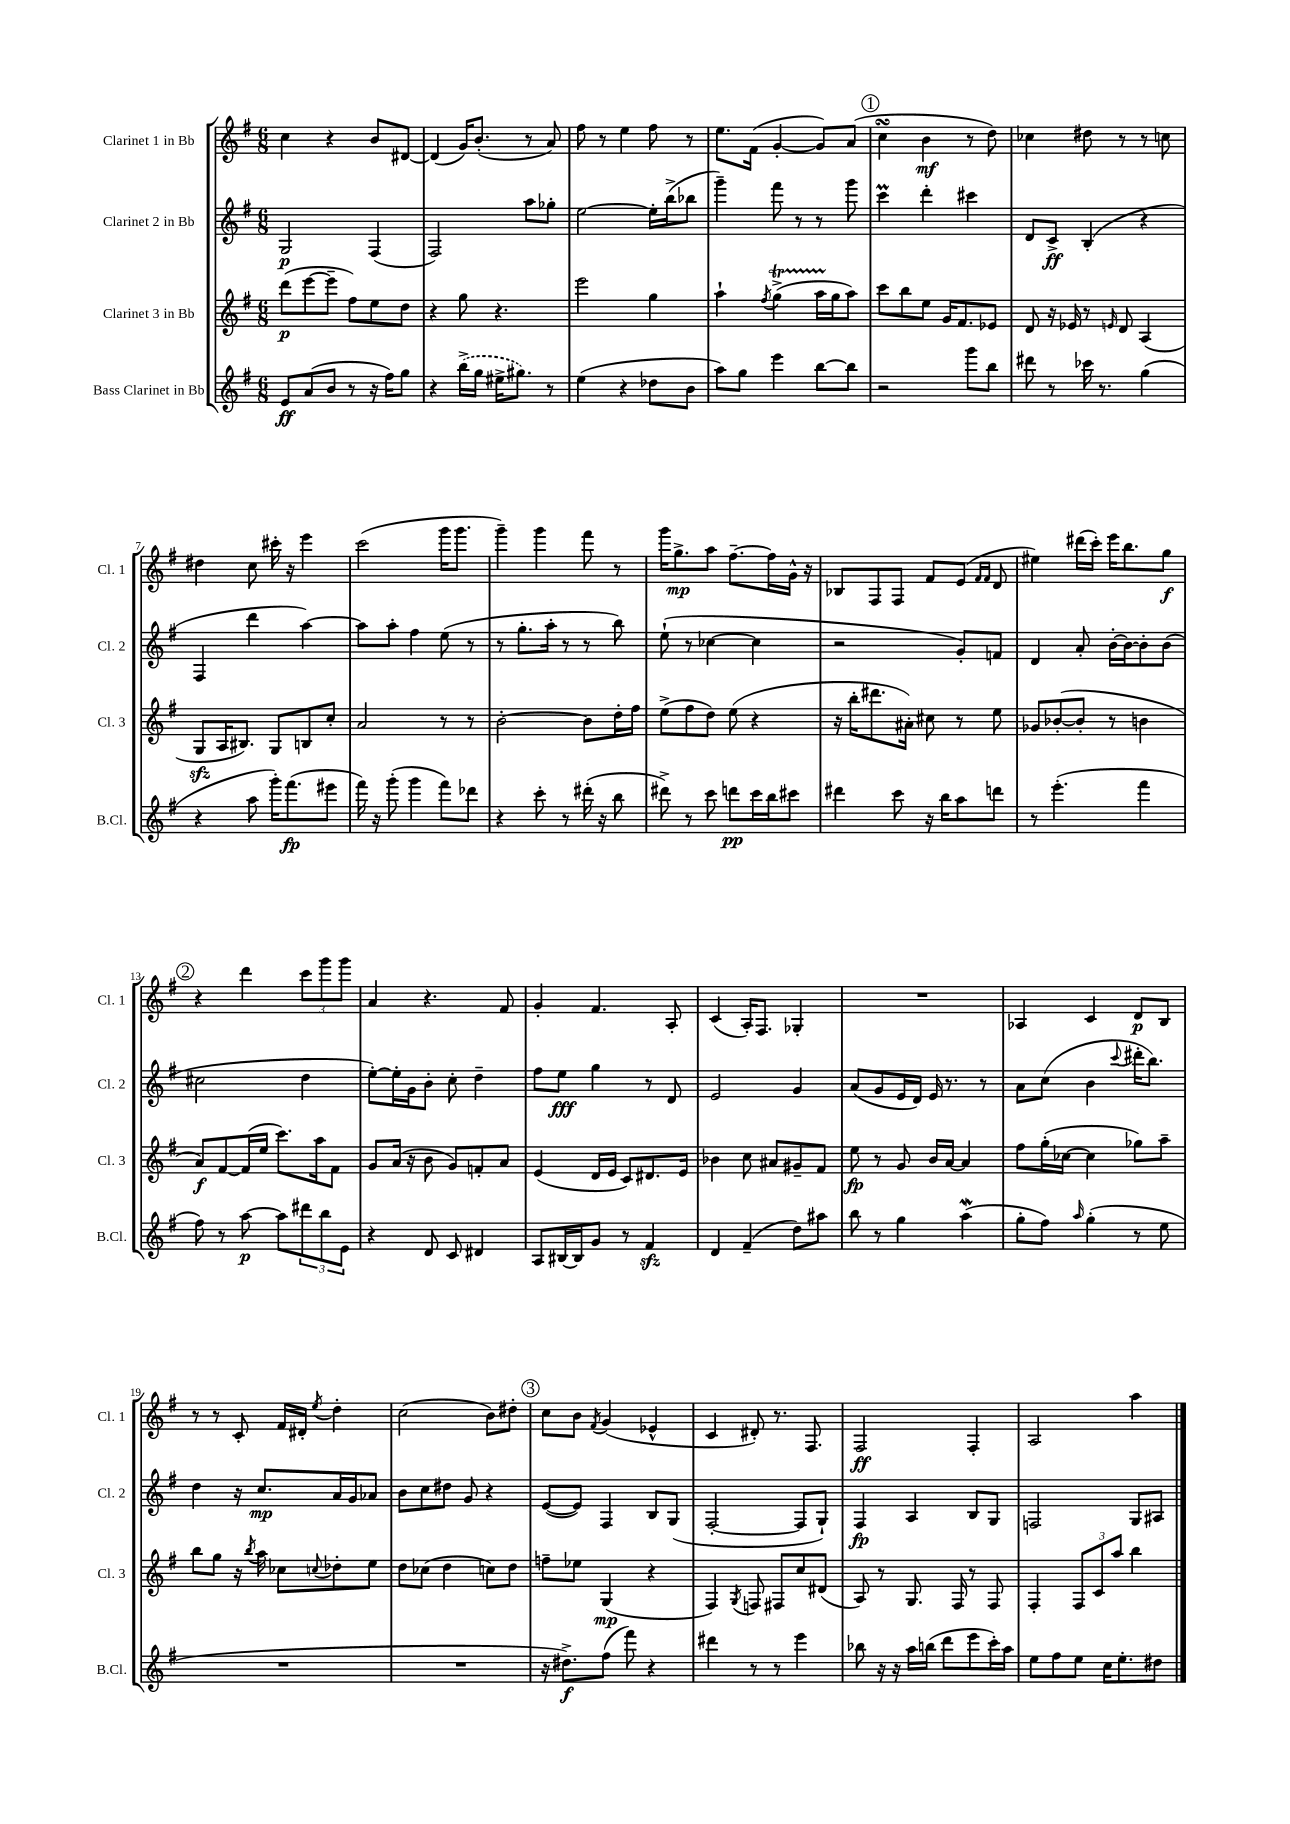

**kern	**kern	**kern	**kern
*staff4	*staff3	*staff2	*staff1
*clefG2	*clefG2	*clefG2	*clefG2
*k[f#]	*k[f#]	*k[f#]	*k[f#]
*M6/8	*M6/8	*M6/8	*M6/8
8e	(8ddd	2G	4cc
(8a	[8eee	.	.
8b	8eee~]	.	4r
8r	8ff#)	.	.
16r	8ee	(4F#	8b
16ff#)	.	.	.
8gg	8dd	.	[8d#
=	=	=	=
4r	4r	2F#)	(4d#]
(16bb^	8gg	.	16g)
16gg	.	.	(8.b'
16ee#^	4.r	.	.
8.gg#)	.	.	.
.	.	8aa	8r
8r	.	8gg-'	8a)
=	=	=	=
(4ee	2eee	[2ee	8ff#
.	.	.	8r
4r	.	.	4ee
8dd-	4gg	16ee']	8ff#
.	.	(16bb^	.
8b	.	8bb-	8r
=	=	=	=
8aa)	4aa`	4ggg~)	8.ee
8gg	.	.	.
.	.	.	(16f#
.	8qff#	.	.
4eee	(4gg^	8fff#	[4g'
.	.	8r	.
[8bb	16aa	8r	8g])
.	16gg	.	.
8bb]	8aa)	8ggg	(8a
=	=	=	=
2r	8ccc	4ccc	4cc
.	8bb	.	.
.	8ee	4ddd'	4b
.	16g	.	.
.	8.f#	.	.
8ggg	.	4ccc#	8r
8bb	8e-	.	8dd)
=	=	=	=
8ddd#	8d	8d	4cc-
8r	16r	8c^	.
.	16e-	.	.
16ccc-	8r	(4B'	8dd#
8.r	.	.	.
.	16qqe	.	.
.	8d	.	8r
(4gg	(4A	4r	8r
.	.	.	8cc
=	=	=	=
4r	8G	4F#	4dd#
.	16A	.	.
.	8.B#)	.	.
8aa	.	4ddd	8cc
16ggg')	8G	.	16ccc#'
(8.fff#	.	.	16r
.	8B	[4aa)	4eee
8eee#	8cc'	.	.
=	=	=	=
16fff#)	2a	8aa]	(2ccc
16r	.	.	.
(8ggg'	.	8aa'	.
4ggg	.	4ff#	.
8fff#)	8r	(8ee	16ggg
.	.	.	8.ggg
8ddd-	8r	8r	.
=	=	=	=
4r	[2b'	8r	4ggg~)
.	.	8.gg'	.
8ccc'	.	.	4ggg
.	.	16aa'	.
8r	.	8r	.
(16ddd#'	8b]	8r	8fff#
16r	.	.	.
8bb	16dd'	8bb)	8r
.	16ff#	.	.
=	=	=	=
8ddd#^)	(8ee^	(8ee`	16ggg
.	.	.	8.gg^
8r	8ff#	8r	.
8ccc	8dd)	[4cc-	8aa
8ddd	(8ee	.	[8.ff#~
16ccc	4r	4cc-]	.
16bb	.	.	16ff#]
8ccc#	.	.	16g^^
.	.	.	16r
=	=	=	=
4ddd#	16r	2r	8B-
.	16bb'	.	.
.	8.ddd#	.	8F#
8ccc	.	.	8F#
.	16a#')	.	.
16r	8cc#	.	8f#
16bb	.	.	.
8aa	8r	8g')	(8e
.	.	.	16qqf#
.	.	.	16qqf#
8ddd	8ee	8f	8d
=	=	=	=
8r	8g-	4d	4ee#)
(4.eee'	([8b-'	.	.
.	8b-']	8a'	(16ddd#
.	.	.	16ccc')
.	8r	[16b'	16eee
.	.	16b_	8.bb
4fff#	4b	8b']	.
.	.	(8b	8gg
=	=	=	=
8ff#)	8a)	2cc#	4r
8r	[8f#	.	.
[8aa	(16f#]	.	4ddd
.	16ee	.	.
8aa]	8.ccc)	.	.
12ddd#	.	4dd	12ccc
.	16aa	.	.
12bb	.	.	12ggg
.	8f#	.	.
12e	.	.	12ggg
=	=	=	=
4r	8g	[8ee')	4a
.	(16a	16ee']	.
.	16r	16g	.
8d	8b	8b'	4.r
8c	8g)	8cc'	.
4d#	8f'	4dd~	.
.	8a	.	8f#
=	=	=	=
8A	(4e	8ff#	4g'
[16B#	.	8ee	.
16B#]	.	.	.
8g	16d	4gg	4.f#
.	16e	.	.
8r	8c)	.	.
4f#	8.d#	8r	.
.	.	8d	8A'
.	16e	.	.
=	=	=	=
4d	4b-	2e	(4c
(4f#~	8cc	.	16A')
.	.	.	8.F#
.	8a#	.	.
8dd)	8g#~	4g	4G-'
8aa#	8f#	.	.
=	=	=	=
8bb	8ee	(8a	2.r
8r	8r	8g	.
4gg	8g	16e	.
.	.	16d)	.
.	16b	16e	.
.	[16a	8.r	.
(4aa	4a]	.	.
.	.	8r	.
=	=	=	=
8gg'	8ff#	8a	4A-
8ff#)	(16gg'	(8cc	.
.	[16cc-	.	.
16qqaa	.	.	.
(4gg'	4cc-]	4b	4c
.	.	8qqccc	.
8r	8gg-)	16ddd#'	8d
.	.	8.bb)	.
8ee	8aa~	.	8B
=	=	=	=
2.r	8bb	4dd	8r
.	8gg	.	8r
.	16r	16r	8c'
.	8qbb	.	.
.	16aa	8.cc	.
.	8cc-	.	16f#
.	.	.	16d#'
.	8qqcc	.	8qee
.	8dd-'	16a	4dd'
.	.	16g	.
.	8ee	8a-	.
=	=	=	=
2.r	8dd	8b	(2cc
.	(8cc-	8cc	.
.	4dd	8dd#	.
.	.	8g	.
.	8cc)	4r	8b)
.	8dd	.	8dd#'
=	=	=	=
16r	8ff~	([8e	8cc
8.dd#^)	.	.	.
.	8ee-	8e])	8b
.	.	.	8qf#
(8ff#	(4G	4F#	(4g
8fff#)	.	.	.
4r	4r	8B	4e-^^
.	.	(8G	.
=	=	=	=
4ddd#	4F#)	[2F#'	4c
.	8qG	.	.
8r	8F	.	8d#')
8r	8F#	.	8.r
4eee	8cc	8F#]	.
.	.	.	8.F#
.	(8d#	8G`)	.
=	=	=	=
8bb-	8A)	4F#	2F#
16r	8r	.	.
16r	.	.	.
16aa	8.G	4A	.
(16bb	.	.	.
8ddd	.	.	.
.	16F#	.	.
8eee	8r	8B	4F#'
16ccc')	8F#	8G	.
16aa	.	.	.
=	=	=	=
8ee	4F#'	2F	2A
8ff#	.	.	.
8ee	12F#	.	.
.	12c	.	.
16cc	.	.	.
.	12aa	.	.
8.ee'	.	.	.
.	4bb	8G	4aa
8dd#	.	8A#	.
==	==	==	==
*-	*-	*-	*-
